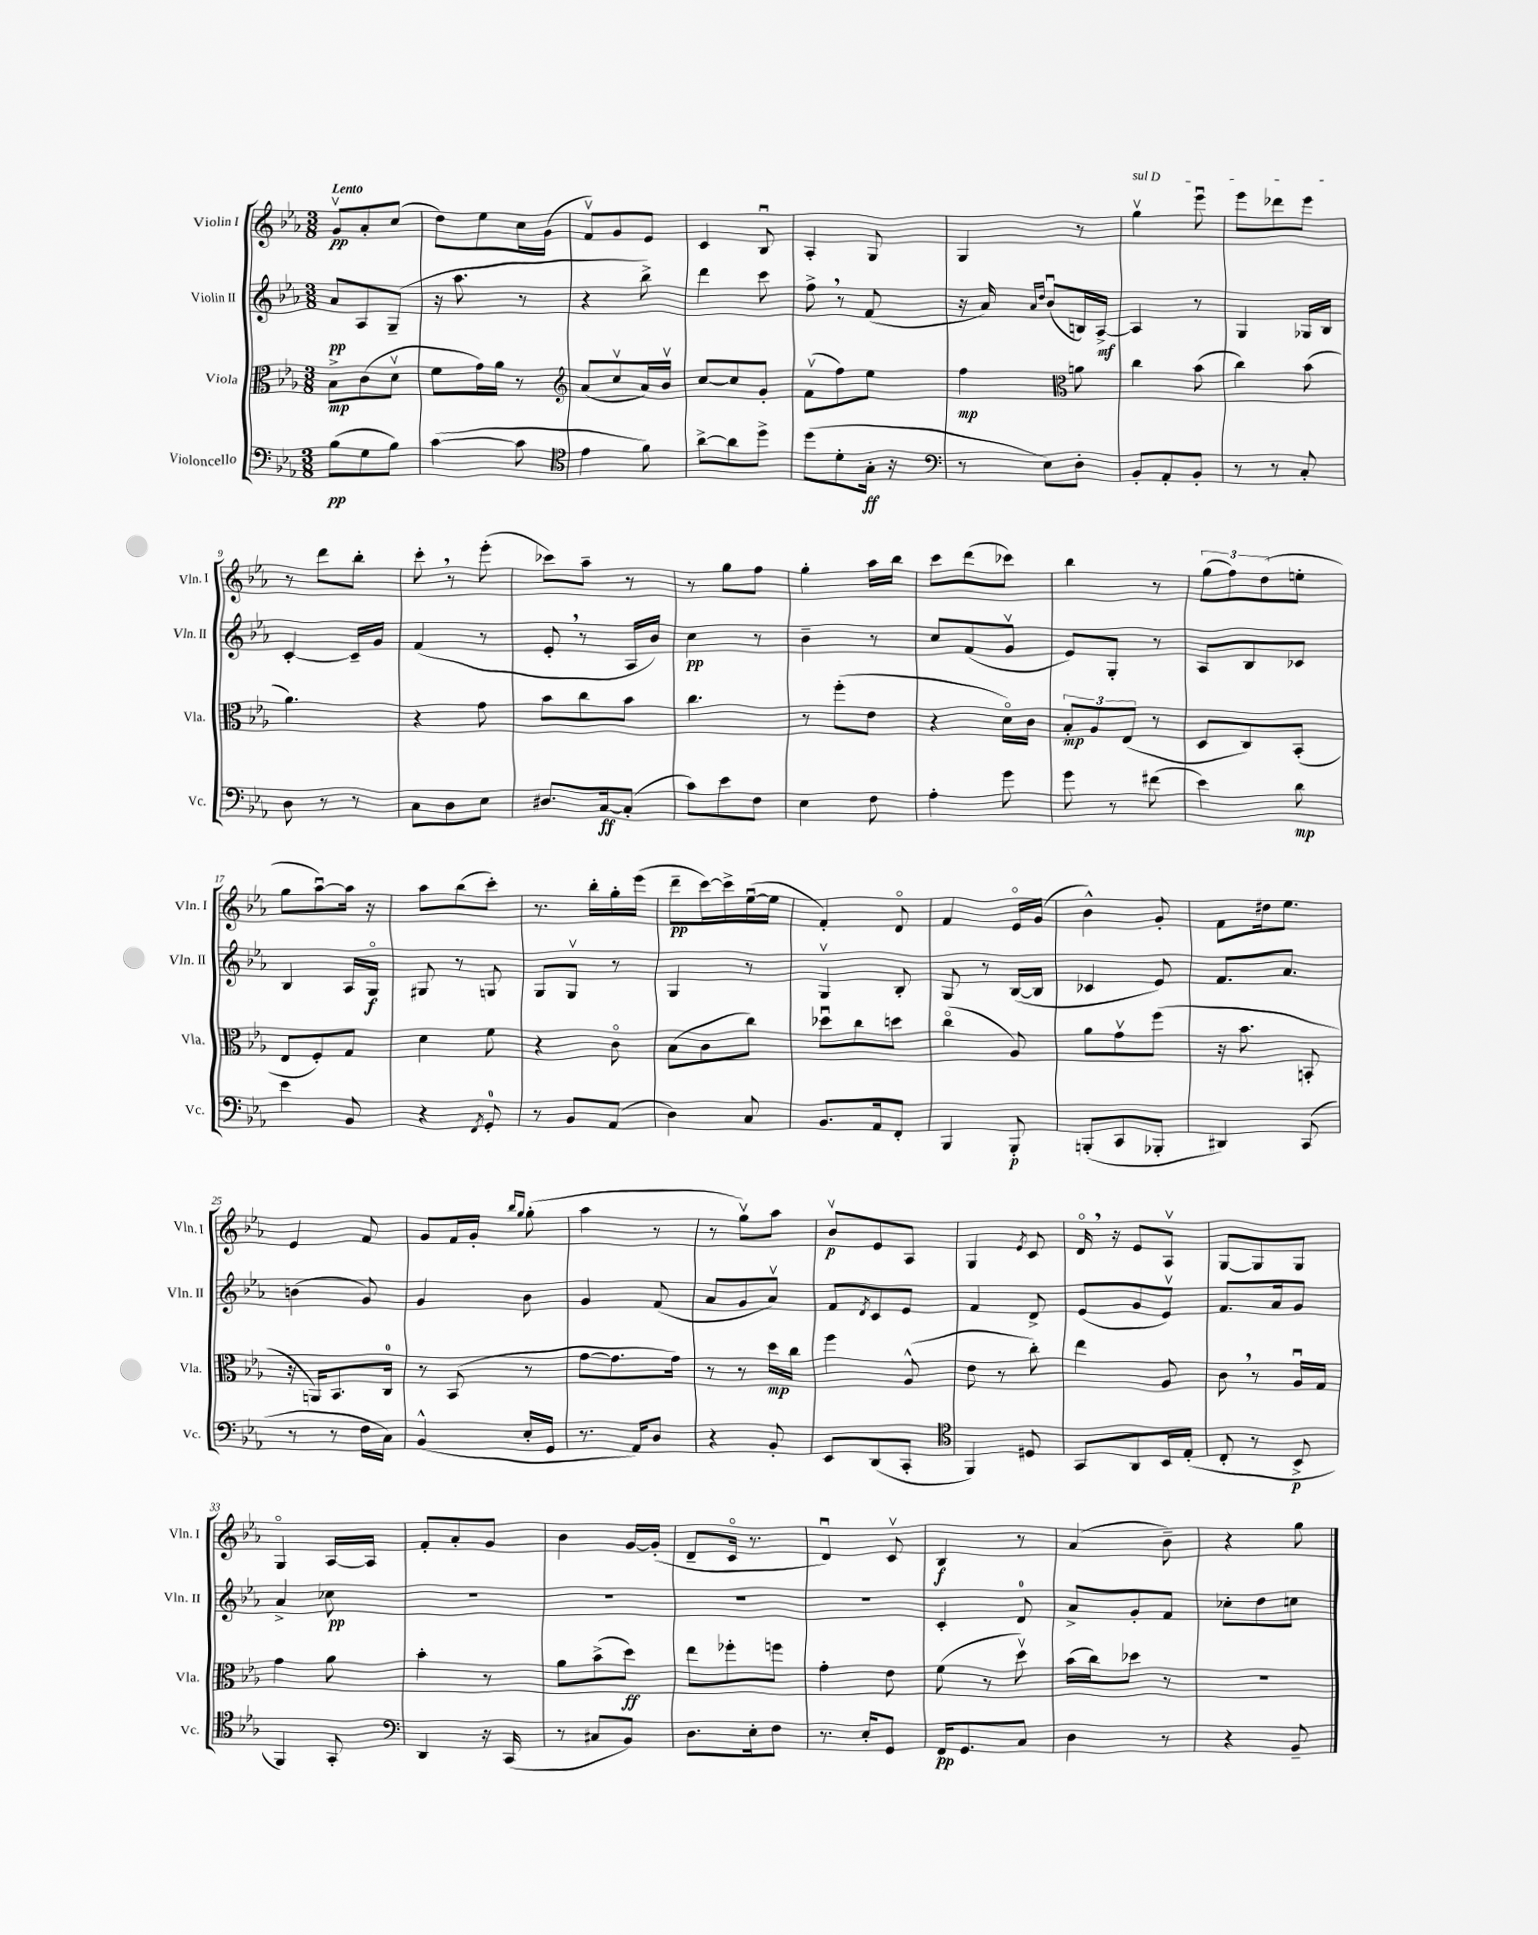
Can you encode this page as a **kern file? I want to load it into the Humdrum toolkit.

**kern	**dynam	**kern	**dynam	**kern	**dynam	**kern	**dynam
*part4	*part4	*part3	*part3	*part2	*part2	*part1	*part1
*staff4	*staff4	*staff3	*staff3	*staff2	*staff2	*staff1	*staff1
*I"Violoncello	*	*I"Viola	*	*I"Violin II	*	*I"Violin I	*
*I'Vc.	*	*I'Vla.	*	*I'Vln. II	*	*I'Vln. I	*
*clefF4	*	*clefC3	*	*clefG2	*	*clefG2	*
*k[b-e-a-]	*	*k[b-e-a-]	*	*k[b-e-a-]	*	*k[b-e-a-]	*
*M3/8	*	*M3/8	*	*M3/8	*	*M3/8	*
=1	=1	=1	=1	=1	=1	=1	=1
!	!	!	!	!	!	!LO:TX:a:B:t=Lento	!
(8B-\L	pp	8B-^\L	mp	8a-/L	pp	8gv/L	pp
8G\	.	(8c\	.	8A-/	.	8a-'/	.
8B-\J)	.	8dv\J	.	(8G~/J	.	(8cc/J	.
=2	=2	=2	=2	=2	=2	=2	=2
([4c\	.	8f\L	.	16r	.	8dd\L)	.
.	.	.	.	8.aa-\	.	.	.
.	.	16g\L)	.	.	.	8ee-\	.
.	.	16a-\JJ	.	.	.	.	.
8c\]	.	8r	.	8r	.	16cc\L	.
.	.	.	.	.	.	(16g\JJ	.
=3	=3	=3	=3	=3	=3	=3	=3
*clefC4	*	*clefG2	*	*	*	*	*
4e-\	.	(8a-/L	.	4r	.	8fv/L)	.
.	.	8ccv/	.	.	.	8g/	.
8f\)	.	16a-/L)	.	8bb-^\)	.	8e-/J	.
.	.	16b-v/JJ	.	.	.	.	.
=4	=4	=4	=4	=4	=4	=4	=4
[8a-^\L	.	[8cc/L	.	4ddd\	.	4c/	.
8a-\]	.	8cc/]	.	.	.	.	.
8dd^\J	.	8g'/J	.	8ccc\	.	8B-u/	.
=5	=5	=5	=5	=5	=5	=5	=5
(8dd\L	.	(8fv\L	.	8ff^,\	.	4A-'/	.
8d'\	.	8ff\)	.	8r	.	.	.
16G'\Jk	ff	8ee-\J	.	(8f/	.	8G/	.
16r	.	.	.	.	.	.	.
=6	=6	=6	=6	=6	=6	=6	=6
*clefF4	*	*	*	*	*	*	*
8r	.	4ff\	mp	16r	.	4G/	.
.	.	.	.	16a-/)	.	.	.
.	.	.	.	16qqa-/LL	.	.	.
.	.	.	.	16qqdd/JJ	.	.	.
8E-\L)	.	.	.	(8b-u/L	.	.	.
*	*	*clefC3	*	*	*	*	*
8D'\J	.	8an\	.	16Bn/L)	.	8r	.
.	.	.	.	[16A-^/JJ	mf	.	.
=7	=7	=7	=7	=7	=7	=7	=7
!	!	!	!	!	!	!LO:TX:a:i:t=sul D	!
8BB-'/L	.	4cc\	.	4A-/]	.	4ggv\	.
8AA-'/	.	.	.	.	.	.	.
8BB-'/J	.	(8b-\	.	8r	.	8eee-u\	.
=8	=8	=8	=8	=8	=8	=8	=8
8r	.	4cc\)	.	4G/	.	8eee-\L	.
8r	.	.	.	.	.	8ddd-X\	.
8C'/	.	(8b-\	.	16G-X/LL	.	8eee-\J	.
.	.	.	.	16B-/JJ	.	.	.
!!LO:LB:g=z
=9	=9	=9	=9	=9	=9	=9	=9
8D\	.	4.a-\)	.	[4c'/	.	8r	.
8r	.	.	.	.	.	8ddd\L	.
8r	.	.	.	16c~/LL]	.	8bb-'\J	.
.	.	.	.	16g/JJ	.	.	.
=10	=10	=10	=10	=10	=10	=10	=10
8C\L	.	4r	.	(4f/	.	8ccc',\	.
8D\	.	.	.	.	.	8r	.
8E-\J	.	8g\	.	8r	.	(8eee-'\	.
=11	=11	=11	=11	=11	=11	=11	=11
8.D#X/L	.	8b-\L	.	8e-',/	.	8ccc-X\L)	.
.	.	8cc\	.	8r	.	8aa-~\J	.
[16C/k	ff	.	.	.	.	.	.
(8C'/J]	.	8b-\J	.	16A-/LL	.	8r	.
.	.	.	.	16b-/JJ)	.	.	.
=12	=12	=12	=12	=12	=12	=12	=12
8c\L)	.	4.cc\	.	4cc\	pp	8r	.
8e-\	.	.	.	.	.	8gg\L	.
8F\J	.	.	.	8r	.	8ff\J	.
=13	=13	=13	=13	=13	=13	=13	=13
4E-\	.	8r	.	4b-~\	.	4gg'\	.
.	.	(8ff'\L	.	.	.	.	.
8F\	.	8e-\J	.	8r	.	16aa-\LL	.
.	.	.	.	.	.	16bb-\JJ	.
=14	=14	=14	=14	=14	=14	=14	=14
4A-'\	.	4r	.	8cc/L	.	8ccc\L	.
.	.	.	.	(8f/	.	(8ddd\	.
8g\	.	16d\LL)	.	8gv/J	.	8ccc-X\J)	.
.	.	16c\JJ	.	.	.	.	.
=15	=15	=15	=15	=15	=15	=15	=15
8g\	.	12B-'/L	mp	8e-/L)	.	4bb-\	.
.	.	12A-/	.	.	.	.	.
8r	.	.	.	8G'/J	.	.	.
.	.	(12E-/J	.	.	.	.	.
(8f#X\	.	8r	.	8r	.	8r	.
=16	=16	=16	=16	=16	=16	=16	=16
4e-\)	.	8D/L	.	8A-/L	.	(12gg\L	.
.	.	.	.	.	.	12ff\)	.
.	.	8C/)	.	8B-/	.	.	.
.	.	.	.	.	.	(12dd\	.
8d\	mp	(8BB-'/J	.	8c-X/J	.	8een'\J	.
!!LO:LB:g=z
=17	=17	=17	=17	=17	=17	=17	=17
4e-\	.	8E-/L	.	4B-/	.	8gg\L	.
.	.	8F'/)	.	.	.	[8aa-u\)	.
8BB-/	.	8G/J	.	16A-/LL	.	16aa-\Jk]	.
.	.	.	.	16G/JJ	f	16r	.
=18	=18	=18	=18	=18	=18	=18	=18
4r	.	4d\	.	8G#X/	.	8aa-\L	.
.	.	.	.	8r	.	(8bb-\	.
8qFF/	.	.	.	.	.	.	.
8GG'/	.	8f\	.	8Gn/	.	8ccc'\J)	.
=19	=19	=19	=19	=19	=19	=19	=19
8r	.	4r	.	8G/L	.	8.r	.
8BB-/L	.	.	.	8Gv/J	.	.	.
.	.	.	.	.	.	16bb-'\LL	.
(8AA-/J	.	8c\	.	8r	.	16gg'\	.
.	.	.	.	.	.	(16eee-\JJ	.
=20	=20	=20	=20	=20	=20	=20	=20
4D\)	.	(8B-\L	.	4G/	.	8ddd~\L	pp
.	.	8c\	.	.	.	[16ccc\L)	.
.	.	.	.	.	.	16ccc^\]	.
8C/	.	8cc\J)	.	8r	.	([16ee-u\	.
.	.	.	.	.	.	16ee-\JJ]	.
=21	=21	=21	=21	=21	=21	=21	=21
8.BB-/L	.	8dd-Xu\L	.	4Gv/	.	4f'/)	.
.	.	8cc\	.	.	.	.	.
16AA-/k	.	.	.	.	.	.	.
8FF'/J	.	8ddn\J	.	8B-'/	.	8d/	.
=22	=22	=22	=22	=22	=22	=22	=22
4BBB-/	.	(4cc\	.	8G/	.	4f/	.
.	.	.	.	8r	.	.	.
8BBB-'/	p	8A-/)	.	([16B-/LL	.	16e-/LL	.
.	.	.	.	16B-/JJ]	.	(16g/JJ	.
=23	=23	=23	=23	=23	=23	=23	=23
(8BBBn'/L	.	8a-\L	.	4c-X/	.	4b-^^\)	.
8CC/	.	8gv\	.	.	.	.	.
8BBB-X'/J	.	(8ff\J	.	8e-/)	.	8g'/	.
=24	=24	=24	=24	=24	=24	=24	=24
4DD#X/)	.	16r	.	8.f/L	.	8f\L	.
.	.	8.b-\	.	.	.	.	.
.	.	.	.	.	.	16dd#X\k	.
.	.	.	.	8.a-/J	.	8.ee-\J	.
(8CC/	.	8BBn'/	.	.	.	.	.
!!LO:LB:g=z
=25	=25	=25	=25	=25	=25	=25	=25
8r	.	16r	.	(4bn\	.	4e-/	.
.	.	16AAn/KL)	.	.	.	.	.
8r	.	8.BB-/	.	.	.	.	.
16F\LL	.	.	.	8g/)	.	8f/	.
16C\JJ)	.	16C/Jk	.	.	.	.	.
=26	=26	=26	=26	=26	=26	=26	=26
(4BB-^^/	.	8r	.	4g/	.	8g/L	.
.	.	(8BB-/	.	.	.	16f/L	.
.	.	.	.	.	.	16g'/JJ	.
.	.	.	.	.	.	16qqbb-/LL	.
.	.	.	.	.	.	16qqgg/JJ	.
16E-'/LL	.	8r	.	8b-\	.	(8gg'\	.
16GG/JJ	.	.	.	.	.	.	.
=27	=27	=27	=27	=27	=27	=27	=27
8.r	.	[8g\L	.	4g/	.	4aa-\	.
.	.	8.g\]	.	.	.	.	.
16AA-/KL)	.	.	.	.	.	.	.
8D/J	.	.	.	(8f/	.	8r	.
.	.	16g\Jk)	.	.	.	.	.
=28	=28	=28	=28	=28	=28	=28	=28
4r	.	8r	.	8a-/L	.	8r	.
.	.	8r	.	8g/	.	8ggv\L)	.
8BB-'/	.	16dd\LL	mp	8a-v/J)	.	8aa-\J	.
.	.	16cc\JJ	.	.	.	.	.
=29	=29	=29	=29	=29	=29	=29	=29
8EE-/L	.	4ff\	.	8f/L	.	8b-v/L	p
.	.	.	.	8qd/	.	.	.
(8DD/	.	.	.	8c/	.	8e-/	.
8CC'/J	.	(8A-^^/	.	8e-/J	.	8A-/J	.
=30	=30	=30	=30	=30	=30	=30	=30
*clefC4	*	*	*	*	*	*	*
4FF/)	.	8e-\	.	4f/	.	4G/	.
.	.	8r	.	.	.	.	.
.	.	.	.	.	.	8qe-/	.
8D#X/	.	8cc'\)	.	8d^/	.	8c/	.
=31	=31	=31	=31	=31	=31	=31	=31
8GG/L	.	4ee-\	.	(8e-/L	.	16d,/	.
.	.	.	.	.	.	16r	.
8AA-/	.	.	.	8g/	.	8e-/L	.
16BB-/L	.	8A-/	.	8e-v/J)	.	8A-v/J	.
(16E-'/JJ	.	.	.	.	.	.	.
=32	=32	=32	=32	=32	=32	=32	=32
8C'/	.	8c,\	.	8.f/L	.	[8G/L	.
8r	.	8r	.	.	.	8G/]	.
.	.	.	.	16a-/k	.	.	.
8BB-^/	p	16A-u/LL	.	8g/J	.	8G/J	.
.	.	16G/JJ	.	.	.	.	.
!!LO:LB:g=z
=33	=33	=33	=33	=33	=33	=33	=33
4FF/)	.	4g\	.	4a-^/	.	4G/	.
8GG'/	.	8a-\	.	8cc-X\	pp	[16A-/LL	.
.	.	.	.	.	.	16A-/JJ]	.
=34	=34	=34	=34	=34	=34	=34	=34
*clefF4	*	*	*	*	*	*	*
4DD/	.	4b-'\	.	4.r	.	8f'/L	.
.	.	.	.	.	.	8a-'/	.
16r	.	8r	.	.	.	8g/J	.
(16CC/	.	.	.	.	.	.	.
=35	=35	=35	=35	=35	=35	=35	=35
8r	.	8a-\L	.	4.r	.	4b-\	.
8C#X/L	.	(8b-^\	.	.	.	.	.
8BB-/J)	.	8dd\J)	ff	.	.	[16g/LL	.
.	.	.	.	.	.	(16g'/JJ]	.
=36	=36	=36	=36	=36	=36	=36	=36
8.D\L	.	8ee-\L	.	4.r	.	8d~/L	.
.	.	8ff-X'\	.	.	.	16c/Jk	.
16E-'\k	.	.	.	.	.	8.r	.
8F\J	.	8ffn\J	.	.	.	.	.
=37	=37	=37	=37	=37	=37	=37	=37
8.r	.	4g'\	.	4.r	.	4du/)	.
16E-'/KL	.	.	.	.	.	.	.
8GG/J	.	8e-\	.	.	.	8cv/	.
=38	=38	=38	=38	=38	=38	=38	=38
16FF/KL	pp	(8f\	.	4c'/	.	4B-/	f
8.GG/	.	.	.	.	.	.	.
.	.	8r	.	.	.	.	.
8C/J	.	8ddv\)	.	8d/	.	8r	.
=39	=39	=39	=39	=39	=39	=39	=39
4D\	.	(16b-\LL	.	8a-^/L	.	(4a-/	.
.	.	16cc\J)	.	.	.	.	.
.	.	8dd-X\J	.	8g'/	.	.	.
8r	.	8r	.	8f/J	.	8b-~\)	.
=40	=40	=40	=40	=40	=40	=40	=40
4r	.	4.r	.	8cc-X'\L	.	4r	.
.	.	.	.	8dd\	.	.	.
8BB-~/	.	.	.	8ccn\J	.	8gg\	.
==	==	==	==	==	==	==	==
*-	*-	*-	*-	*-	*-	*-	*-
